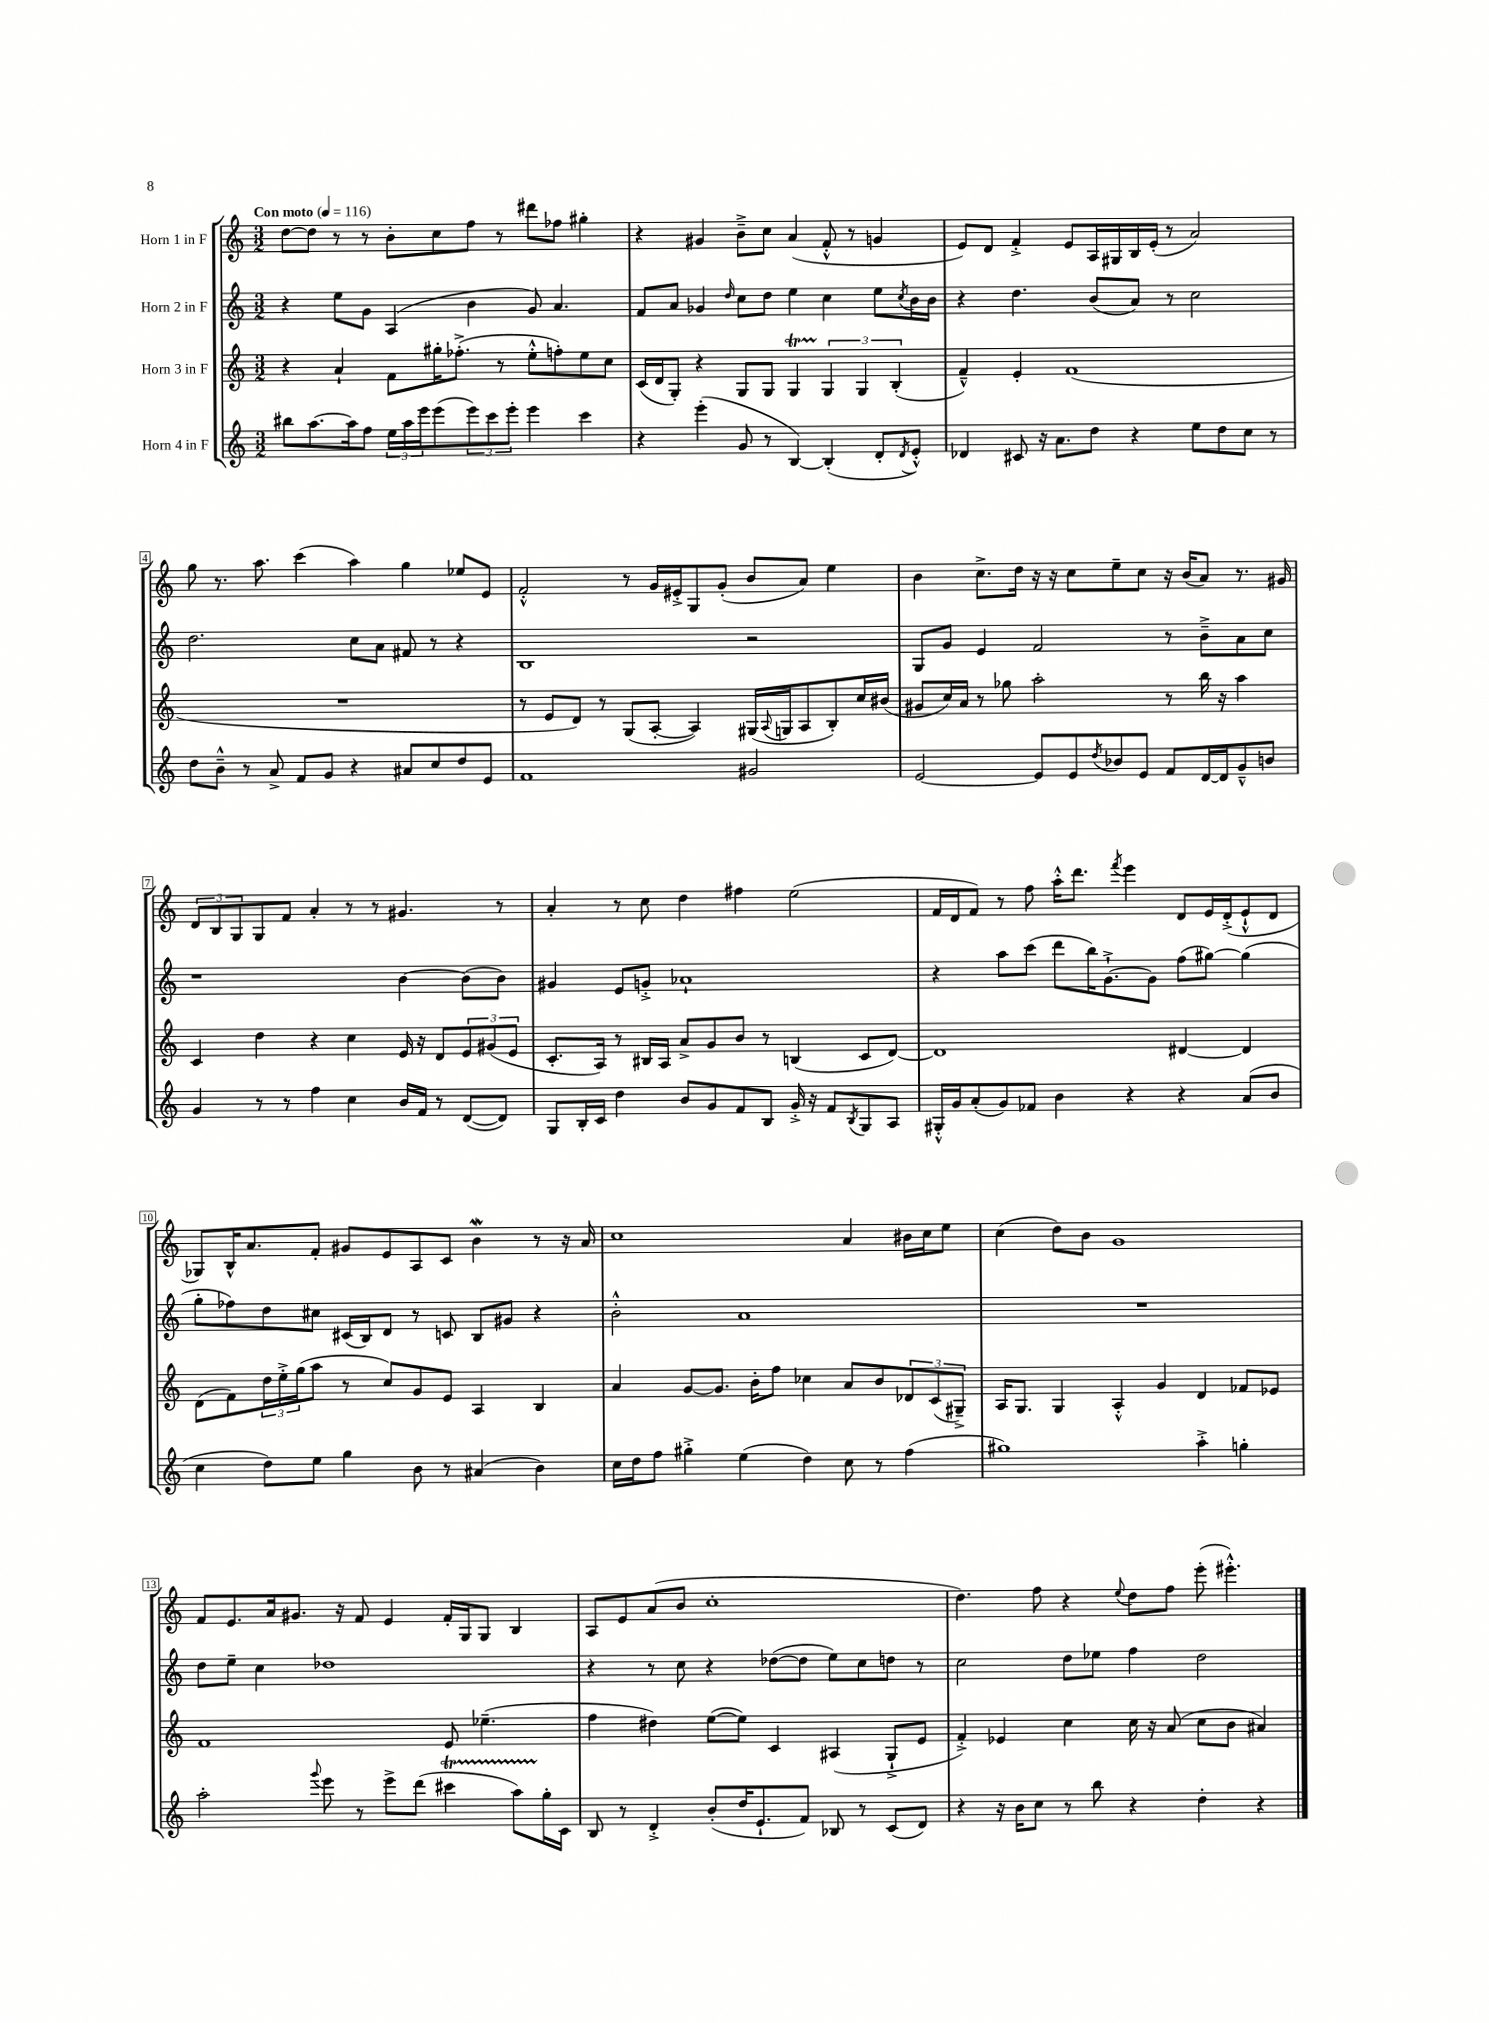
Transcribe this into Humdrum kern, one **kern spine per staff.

**kern	**kern	**kern	**kern
*staff4	*staff3	*staff2	*staff1
*clefG2	*clefG2	*clefG2	*clefG2
*k[]	*k[]	*k[]	*k[]
*M3/2	*M3/2	*M3/2	*M3/2
*MM116	*MM116	*MM116	*MM116
8bb#	4r	4r	[8dd
[8.aa	.	.	8dd]
.	4a`	8ee	8r
16aa]	.	.	.
8ff	.	8g	8r
24ee	8f	(4A	8b'
24aa	.	.	.
24eee	.	.	.
(8eee	16gg#'	.	8cc
.	(8.ff-'^	.	.
12eee)	.	4b	8ff
12ccc	.	.	.
.	8r	.	8r
12eee'	.	.	.
4eee	8ee'^^	8g)	8ddd#
.	8ff')	4.a	8ff-
4ccc	8ee	.	4gg#'
.	8cc	.	.
=	=	=	=
4r	(16c	8f	4r
.	16d	.	.
.	8G')	8a	.
(4eee'	4r	4g-	4g#
.	.	16qqdd	.
8g	8G	8cc	8b~^
8r	8G	8dd	8cc
[4B)	4G	4ee	(4a
(4B']	6G	4cc	8f'^^
.	.	.	8r
.	6G	.	.
8d'	.	8ee	4g
.	(6B'	.	.
8qd	.	8qcc	.
8e'^^)	.	16b	.
.	.	16b	.
=	=	=	=
4d-	4f~^^)	4r	8e)
.	.	.	8d
8c#	4e'	4.dd	4f'^
16r	.	.	.
8.a	.	.	.
.	(1f	.	8e
8dd	.	(8b	16A
.	.	.	16G#
4r	.	8a)	16B
.	.	.	(16e'
.	.	8r	8r
8ee	.	2cc	2a)
8dd	.	.	.
8cc	.	.	.
8r	.	.	.
=	=	=	=
8dd	1.r	2.dd	8gg
8b~^^	.	.	8.r
8r	.	.	.
.	.	.	8.aa
8a^	.	.	.
8f	.	.	(4ccc
8g	.	.	.
4r	.	8cc	4aa)
.	.	8a	.
8a#	.	8f#	4gg
8cc	.	8r	.
8dd	.	4r	8ee-
8e	.	.	8e
=	=	=	=
1f	8r	1B	2f'^^
.	8e	.	.
.	8d)	.	.
.	8r	.	.
.	(8G	.	8r
.	[8A'	.	16g
.	.	.	16e#'^
.	4A])	.	8G
.	.	.	(8g'
2g#	(16G#	2r	8b
.	8qqA	.	.
.	16G	.	.
.	8A	.	8a)
.	8B')	.	4ee
.	16cc	.	.
.	(16b#	.	.
=	=	=	=
[2e	8g#	8G	4b
.	16cc)	8g	.
.	16a	.	.
.	8r	4e	8.cc^
.	8gg-	.	.
.	.	.	16dd
8e]	2aa'	2f	16r
.	.	.	16r
8e	.	.	8cc
8qdd	.	.	.
8b-	.	.	8ee~
8e	.	.	8cc
8f	8r	8r	16r
.	.	.	(16b
[16d	16bb	8b~^	8a)
16d]	16r	.	.
8g~^^	4aa	8a	8.r
8b	.	8cc	.
.	.	.	16g#
=	=	=	=
4g	4c	1r	12d
.	.	.	12B
.	.	.	12G
8r	4dd	.	8G
8r	.	.	8f
4ff	4r	.	4a'
4cc	4cc	.	8r
.	.	.	8r
16b	16e	[4b	4.g#
16f	16r	.	.
8r	8d	.	.
([8d	12e	(8b]	.
.	(12g#	.	.
8d])	.	8b)	8r
.	12e	.	.
=	=	=	=
8G	8.c'	4g#	4a'
16B'	.	.	.
16c	16A)	.	.
4dd	8r	8e	8r
.	16B#	8g'^	8cc
.	16A	.	.
8b	8a^	1a-`	4dd
8g	8g	.	.
8f	8b	.	4ff#
8B	8r	.	.
16g'^	(4B	.	(2ee
16r	.	.	.
8f	.	.	.
8qB	.	.	.
8G	8c	.	.
8A	[8d)	.	.
=	=	=	=
16G#'^^	1d]	4r	16f
16g	.	.	16d
(8a'	.	.	8f)
8g)	.	8aa	8r
8f-	.	(8ccc	8ff
4b	.	8ddd	16aa'^^
.	.	.	8.ddd
.	.	16bb)	.
.	.	[8.g`^	.
.	.	.	8qfff
4r	.	.	4eee
.	.	8g]	.
4r	[4d#	(8ff	8d
.	.	[8gg#)	16e
.	.	.	(16d'^
(8a	4d#]	(4gg#]	8e`^^
8b	.	.	8d
=	=	=	=
4cc	(8d	8gg'	8G-)
.	8f)	8ff-)	16B^^
.	.	.	8.a
8dd)	24dd	8dd	.
.	24ee'^	.	.
.	(24gg	.	.
8ee	8aa	8cc#	8f'
4gg	8r	(16c#	8g#
.	.	16B)	.
.	8cc)	8d	8e
8b	8g	8r	8A
8r	8e	8c	8c
(4a#	4A	8B	4b
.	.	8g#	.
4b)	4B	4r	8r
.	.	.	16r
.	.	.	16a
=	=	=	=
16cc	4a	2b'^^	1cc
16dd	.	.	.
8ff	.	.	.
4gg#'^	[8g	.	.
.	8.g]	.	.
(4ee	.	1a	.
.	16b'	.	.
.	8ff	.	.
4dd)	4cc-	.	.
8cc	8a	.	4a
8r	8b	.	.
(4ff	12d-	.	16b#
.	.	.	16cc
.	(12c	.	.
.	.	.	8ee
.	12G#~^)	.	.
=	=	=	=
1gg#)	16A	1.r	(4cc
.	8.G	.	.
.	4G	.	8dd)
.	.	.	8b
.	4A'^^	.	1g
.	4g	.	.
4aa'^	4d	.	.
4gg'	8f-	.	.
.	8e-	.	.
=	=	=	=
2aa'	1f	8dd	8f
.	.	8ee~	8.e
.	.	4cc	.
.	.	.	16a
.	.	.	8.g#
8qqggg	.	.	.
8eee	.	1dd-	.
.	.	.	16r
8r	.	.	8f
8eee^	.	.	4e
(8ddd	.	.	.
4ccc#	8e	.	16f'
.	.	.	16G
.	(4.ee-~	.	8G
8aa)	.	.	4B
16gg'	.	.	.
16c	.	.	.
=	=	=	=
8B	4ff	4r	8A
8r	.	.	8e
4d'^	4dd#)	8r	(8a
.	.	8cc	8b
(8b'	([8ee	4r	1cc'
16dd	8ee])	.	.
8.e`	.	.	.
.	4c	([8dd-	.
8f)	.	8dd-]	.
8B-	(4A#	8ee)	.
8r	.	8cc	.
(8c	8G`^	8dd	.
8d)	8e	8r	.
=	=	=	=
4r	4f'^)	2cc	4.dd)
16r	4e-	.	.
16b	.	.	.
8cc	.	.	8ff
8r	4cc	8dd	4r
8bb	.	8ee-	.
.	.	.	8qqee
4r	16cc	4ff	8dd
.	16r	.	.
.	(8a	.	8ff
4dd'	8cc	2dd	(8eee'
.	8b	.	4.eee#'^^)
4r	4a#)	.	.
==	==	==	==
*-	*-	*-	*-
